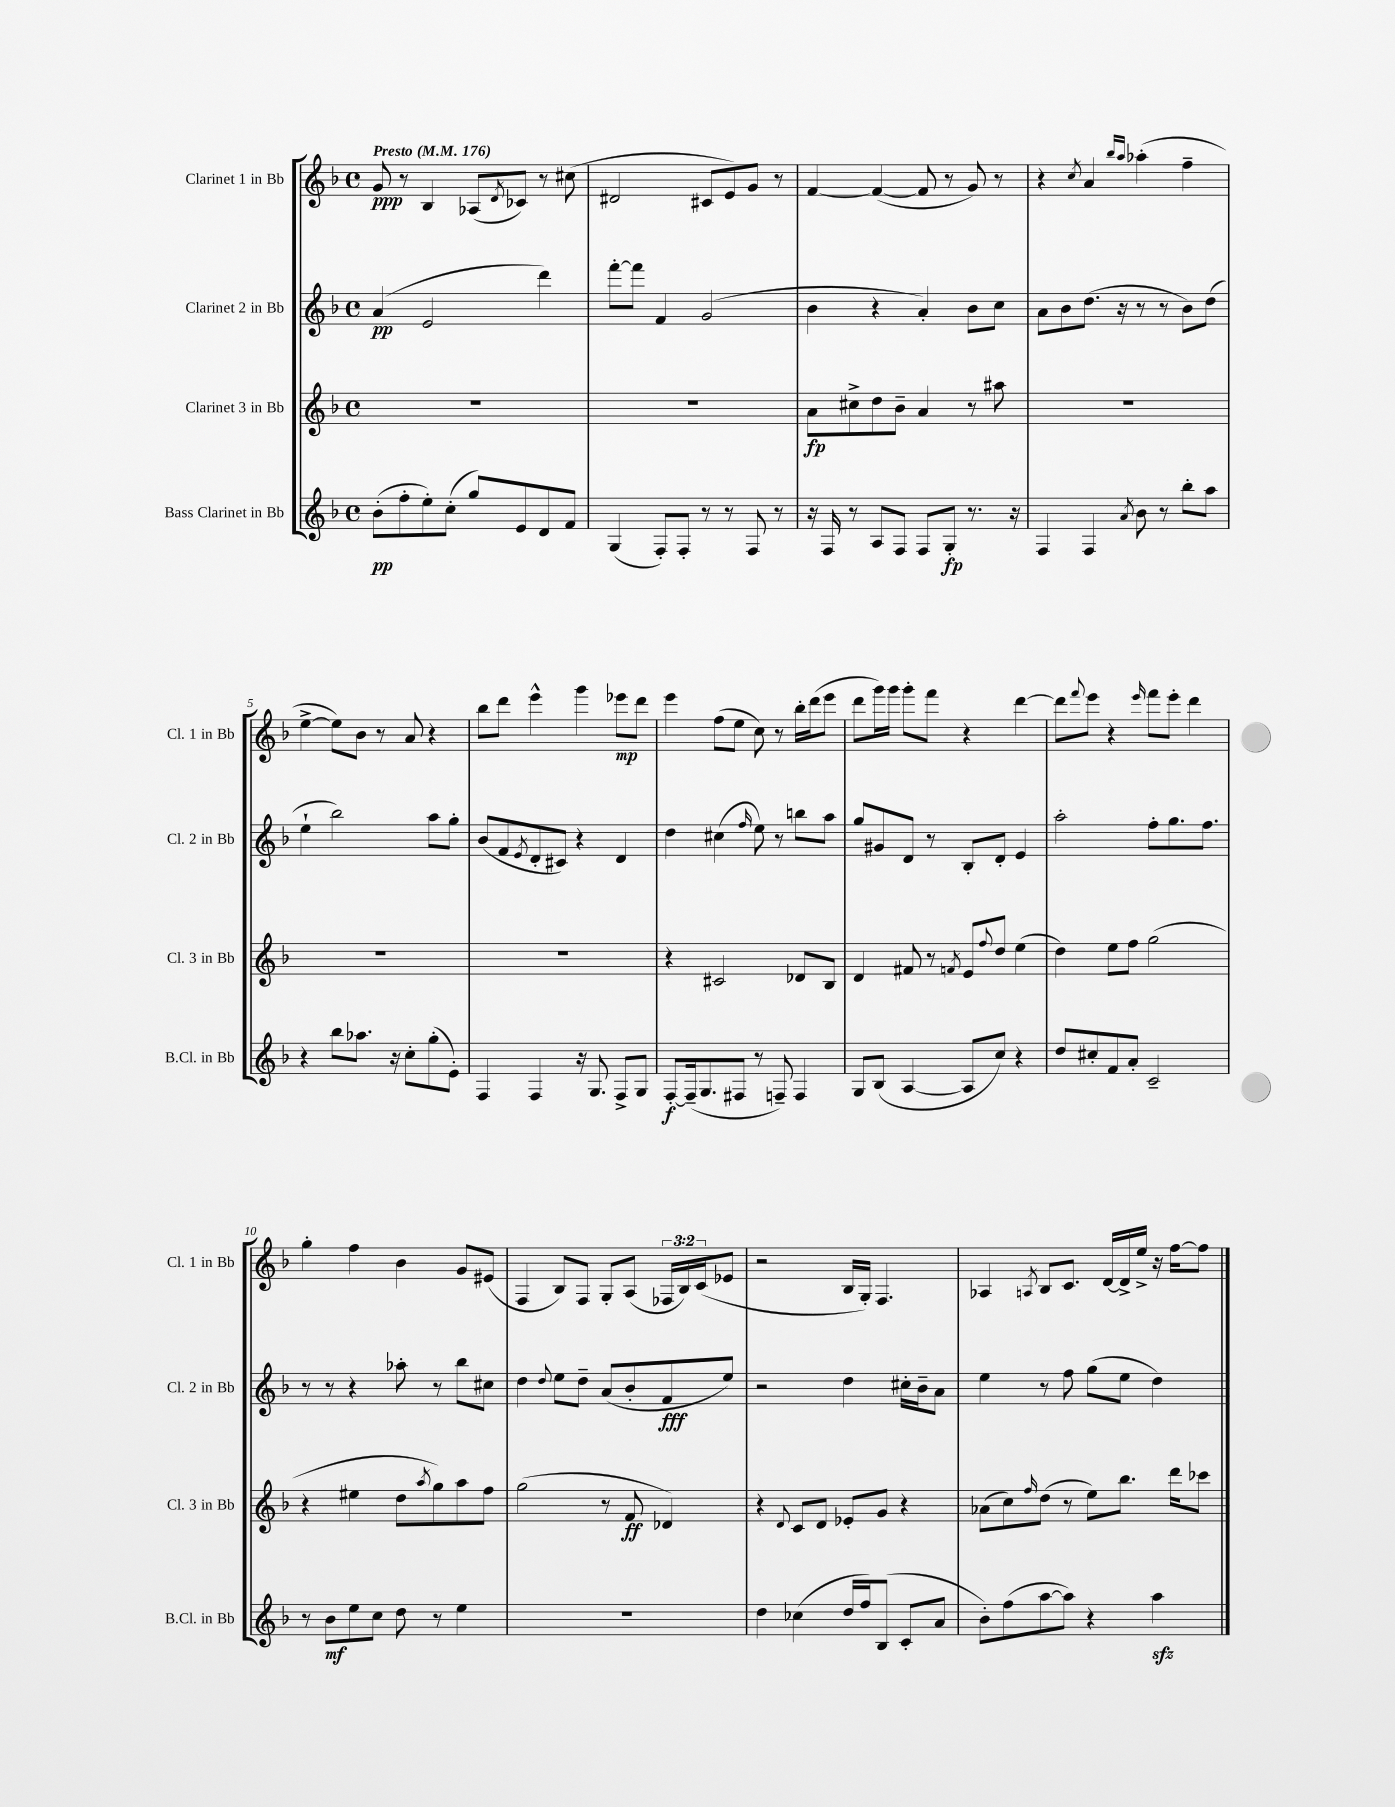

**kern	**kern	**kern	**kern
*staff4	*staff3	*staff2	*staff1
*clefG2	*clefG2	*clefG2	*clefG2
*k[b-]	*k[b-]	*k[b-]	*k[b-]
*M4/4	*M4/4	*M4/4	*M4/4
*met(c)	*met(c)	*met(c)	*met(c)
*MM176	*MM176	*MM176	*MM176
(8b-'\L	1r	(4a/	8g/
8ff'\	.	.	8r
8ee'\)	.	2e/	4B-/
(8cc'\J	.	.	.
8gg/L)	.	.	(8A-/L
.	.	.	8qd/
8e/	.	.	8c-/J)
8d/	.	4ddd\)	8r
8f/J	.	.	(8cc#\
=	=	=	=
(4G/	1r	[8fff'\L	2d#/
.	.	8fff\]J	.
8F'/L)	.	4f/	.
8F'/J	.	.	.
8r	.	(2g/	8c#/L
8r	.	.	8e/)
8F/	.	.	8g/J
8r	.	.	8r
=	=	=	=
16r	8a\L	4b-\	[4f/
16F/	.	.	.
8r	8cc#^\	.	.
8A/L	8dd\	4r	(4f/_
8F/J	8b-~\J	.	.
8F/L	4a/	4a'/)	8f/]
8G'/J	.	.	8r
8.r	8r	8b-\L	8g/)
.	8aa#\	8cc\J	8r
16r	.	.	.
=	=	=	=
4F/	1r	8a\L	4r
.	.	8b-\	.
.	.	.	8qcc/
4F/	.	(8.dd\J	4a/
.	.	16r	.
.	.	.	16qqbb-/LL
8qa/	.	.	16qqaa/JJ
8b-\	.	8r	(4aa-'\
8r	.	8r	.
8bb-'\L	.	8b-\L)	4ff~\
8aa\J	.	(8dd\J	.
=	=	=	=
4r	1r	4ee`\	[4ee^\
8bb-\L	.	2bb-\)	8ee\]L)
8.aa-\J	.	.	8b-\J
.	.	.	8r
16r	.	.	.
8cc'\L	.	.	8a/
(8gg'\	.	8aa\L	4r
8e'\J)	.	8gg'\J	.
=	=	=	=
4F/	1r	(8b-/L	8bb-\L
.	.	8f/	8ddd\J
.	.	8qe/	.
4F/	.	8d'/	4eee^^\
.	.	8c#/J)	.
16r	.	4r	4ggg\
8.G/	.	.	.
8F^/L	.	4d/	8eee-\L
8G/J	.	.	8ddd\J
=	=	=	=
[8F'/L	4r	4dd\	4eee\
(16F~/]k	.	.	.
8.G/	.	.	.
.	2c#/	(4cc#\	(8ff\L
8F#/J	.	.	8ee\J
.	.	16qqff/	.
8r	.	8ee\)	8cc\)
8F~/)	.	8r	8r
4F/	8d-/L	8bb\L	16bb-'\LL
.	.	.	(16ddd\J
.	8B-/J	8aa\J	8eee\J
=	=	=	=
8G/L	4d/	8gg/L	8ddd\L
(8B-/J	.	8g#/	16ggg\L)
.	.	.	16ggg\JJ
[4A/	8f#/	8d/J	8ggg'\L
.	8r	8r	8fff\J
.	8qf/	.	.
8A/]L	8e/L	8B-'/L	4r
.	8qqff/	.	.
8cc/J)	8dd/J	8d'/J	.
4r	(4ee\	4e/	[4ddd\
=	=	=	=
8dd/L	4dd\)	2aa'\	8ddd\]L
.	.	.	8qqfff/
8cc#'/	.	.	8eee\J
8f/	8ee\L	.	4r
8a'/J	8ff\J	.	.
.	.	.	16qqeee/
2c~/	(2gg\	8ff'\L	8fff\L
.	.	8.gg\	8eee'\J
.	.	.	4ddd\
.	.	8.ff\J	.
=	=	=	=
8r	4r	8r	4gg'\
8b-\L	.	8r	.
8ee\	4ee#\	4r	4ff\
8cc\J	.	.	.
8dd\	8dd\L	8aa-'\	4b-\
.	8qaa/	.	.
8r	8gg\)	8r	.
4ee\	8aa\	8bb-\L	8g/L
.	8ff\J	8cc#\J	(8e#/J
=	=	=	=
1r	(2gg\	4dd\	4F/
.	.	8qqdd/	.
.	.	8ee\L	8B-/L)
.	.	8dd~\J	8F/J
.	8r	(8a/L	8G'/L
.	8f/	8b-'/	(8A/J
.	4d-/)	8f/	24F-/LL
.	.	.	24B-/)
.	.	.	(24c/J
.	.	8ee/J)	8e-/J
=	=	=	=
4dd\	4r	2r	2r
.	8qqd/	.	.
(4cc-\	8c/L	.	.
.	8d/J	.	.
16dd/LL	8e-'/L	4dd\	16B-/LL
16ff/J)	.	.	16G'/JJ)
(8B-/J	8g/J	.	4.F/
8c'/L	4r	16cc#'\LL	.
.	.	16b-~\J	.
8a/J	.	8a\J	.
=	=	=	=
8b-'\L)	(8a-\L	4ee\	4A-/
(8ff\	8cc\)	.	.
.	16qqff/	.	8qA/
[8aa\	(8dd\J	8r	8B-/L
8aa\]J)	8r	8ff\	8.c/J
4r	8ee\L)	(8gg\L	.
.	.	.	[16d/LL
.	8.bb-\J	8ee\J	16d^/]
.	.	.	16ee^/JJ
4aa\	.	4dd\)	16r
.	16ddd\LK	.	[16ff\LK
.	8ccc-\J	.	8ff\]J
==	==	==	==
*-	*-	*-	*-
